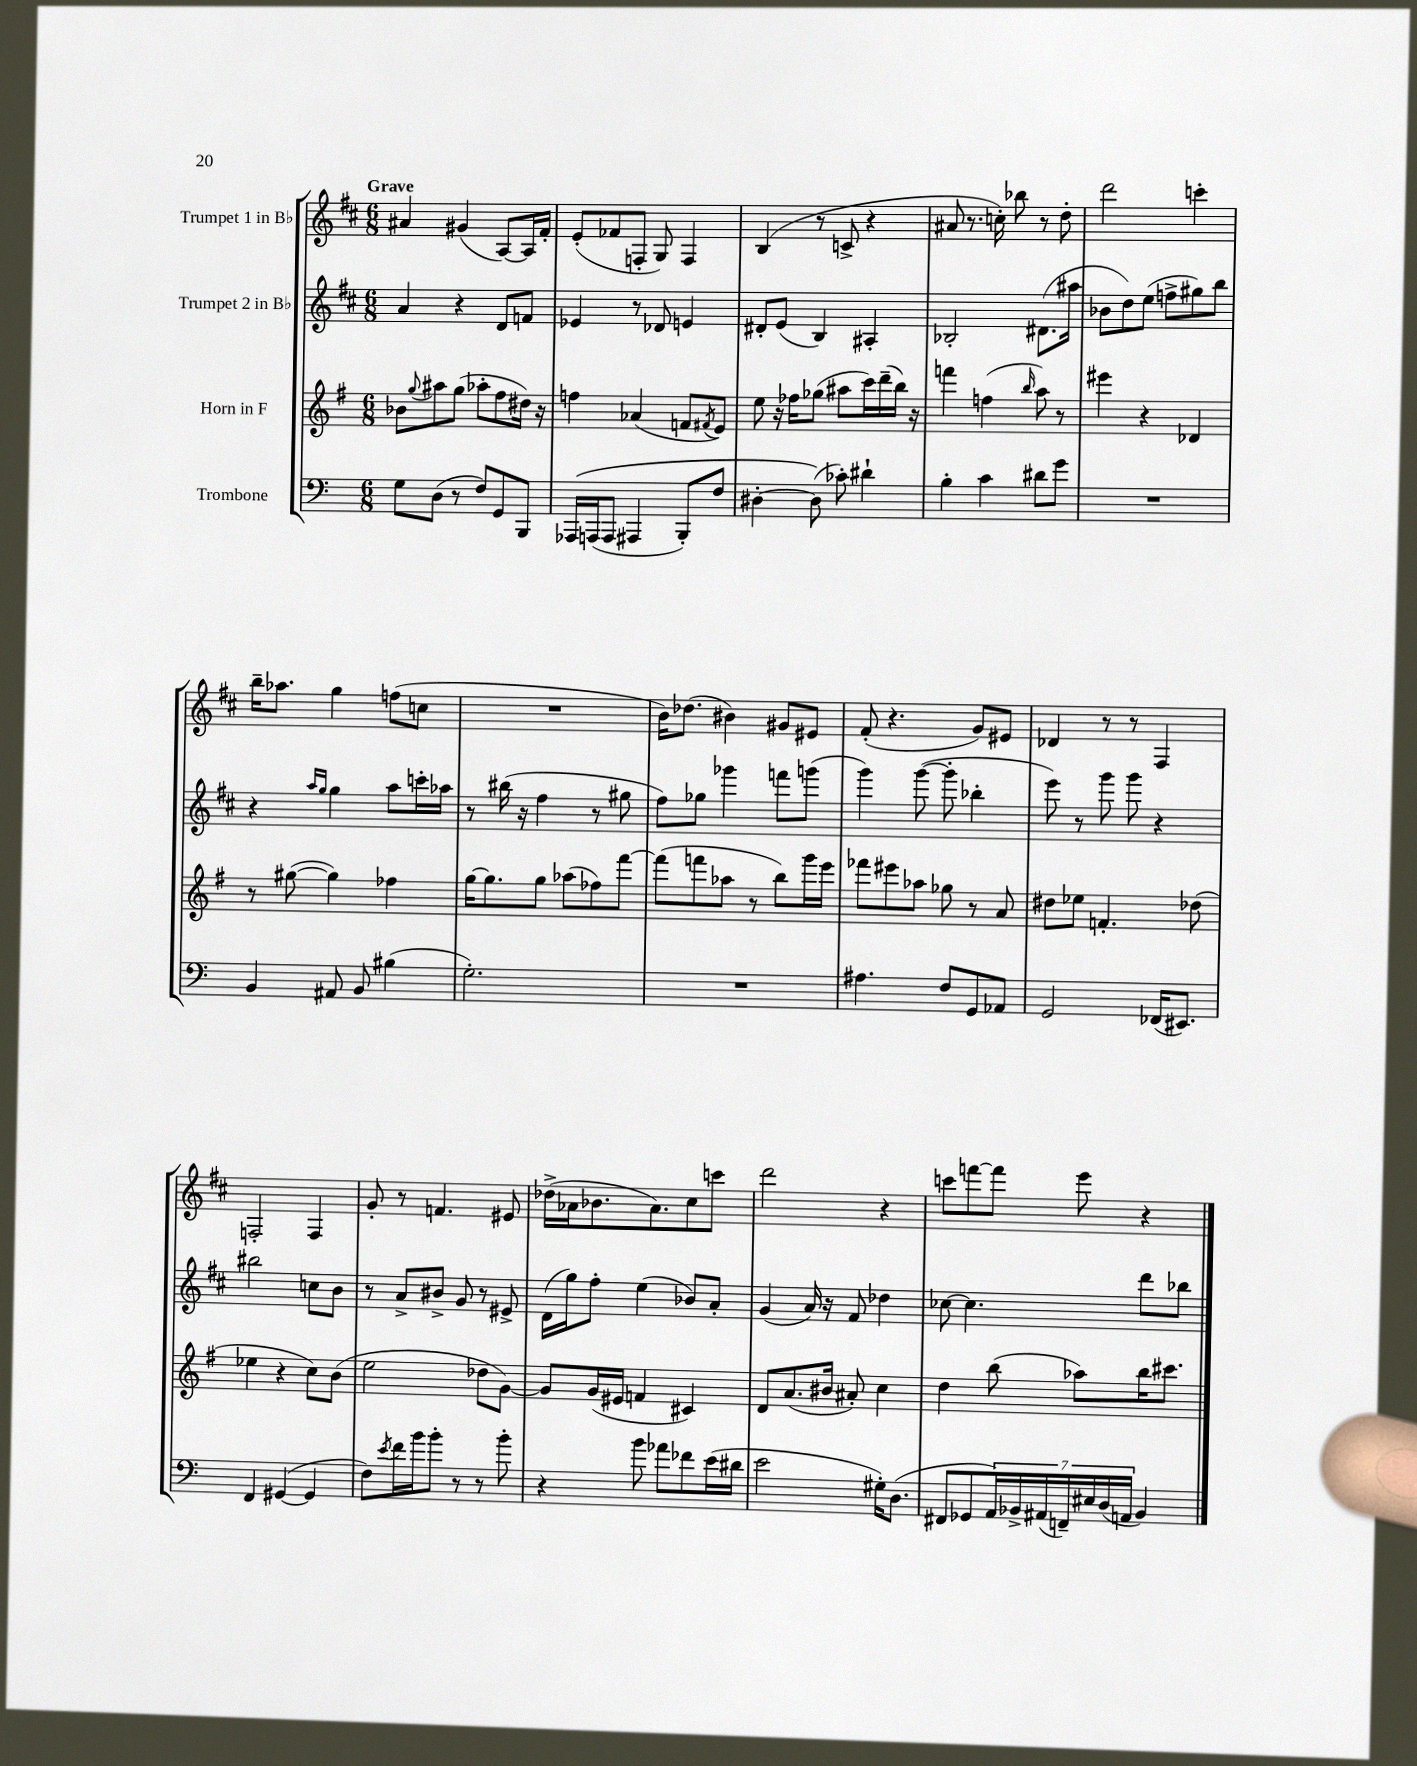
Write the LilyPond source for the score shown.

<<
\new StaffGroup <<
\new Staff = "s0" \with { instrumentName = "Trumpet 1 in Bb" } {
    \clef treble \key d \major \numericTimeSignature \time 6/8 \tempo "Grave"
    ais'4 gis'4( a8~) a16 fis'16-. |
    e'8-.( fes'8 f8-. g8) f4 |
    b4( r8 c'8-> r4 |
    ais'8 r8. c''16-.) bes''8 r8 d''8-. |
    d'''2 c'''4-. |
    b''16-- aes''8. g''4 f''8( c''8 |
    R2. |
    b'16) des''8.( bis'4) gis'8 eis'8 |
    fis'8-.( r4. g'8) eis'8 |
    des'4 r8 r8 fis4 |
    f2-. f4 |
    g'8-. r8 f'4. eis'8 |
    des''16->( aes'16 bes'8. aes'8.) cis''8 c'''8 |
    d'''2 r4 |
    c'''8 f'''8~ f'''8 e'''8 r4 \bar "|." |
}
\new Staff = "s1" \with { instrumentName = "Trumpet 2 in Bb" } {
    \clef treble \key d \major \numericTimeSignature \time 6/8
    a'4 r4 d'8 f'8 |
    ees'4 r8 des'8 e'4 |
    dis'8-. e'8( b4) ais4-. |
    bes2-. dis'8.( ais''16 |
    bes'8 d''8) e''8( f''8-> gis''8) b''8 |
    r4 \grace { a''16 g''16 } g''4 a''8 c'''16-. aes''16 |
    r8 bis''16( r16 fis''4 r8 gis''8 |
    fis''8) ges''8 ges'''4 f'''8 g'''8( |
    g'''4) g'''8~( g'''8-. bes''4-. |
    e'''8) r8 g'''8 g'''8 r4 |
    bis''2 c''8 b'8 |
    r8 a'8-> bis'8-> g'8 r8 eis'8-> |
    d'16( g''16) fis''8-. e''4( bes'8) a'8-. |
    g'4( a'16) r16 fis'8 des''4 |
    ces''8~ ces''4. d'''8 bes''8 \bar "|." |
}
\new Staff = "s2" \with { instrumentName = "Horn in F" } {
    \clef treble \key g \major \numericTimeSignature \time 6/8
    bes'8 \appoggiatura { g''8 } ais''8 g''8( aes''8-. fis''8 dis''16) r16 |
    f''4 aes'4( f'8 \acciaccatura { fis'8 } e'8) |
    e''8 r16 fes''16 ges''8( ais''8 c'''16) d'''16--( b''16) r16 |
    f'''4 f''4( \grace { b''16 } a''8) r8 |
    eis'''4 r4 des'4 |
    r8 gis''8~( gis''4) fes''4 |
    g''16~ g''8. g''8 aes''8( fes''8) fis'''8~ |
    fis'''8( f'''8 aes''8 r8 b''8) g'''16 e'''16 |
    fes'''8 eis'''8 aes''8 ges''8 r8 a'8 |
    dis''8 ees''8 f'4.-. des''8( |
    ees''4 r4 c''8) b'8( |
    e''2 des''8 g'8~) |
    g'8 g'16( eis'16 f'4 cis'4) |
    d'8 a'8.( bis'16 ais'8-.) c''4 |
    d''4 b''8( aes''8) b''16 cis'''8. \bar "|." |
}
\new Staff = "s3" \with { instrumentName = "Trombone" } {
    \clef bass \key c \major \numericTimeSignature \time 6/8
    g8 d8( r8 f8) g,8 b,,8 |
    aes,,16\( a,,16( a,,8 ais,,4 b,,8-.) f8 |
    dis4~-. dis8(\) ces'8-.) dis'4-! |
    b4-. c'4 dis'8 g'8 |
    R2. |
    b,4 ais,8 b,8 bis4( |
    g2.-.) |
    R2. |
    ais4. f8 g,8 aes,8 |
    g,2 fes,16( eis,8.) |
    f,4 gis,4~( gis,4 |
    f8) \acciaccatura { e'8 } f'16 b'16 b'8-. r8 r8 b'8-. |
    r4 b'8 aes'8 fes'8 e'16( dis'16 |
    e'2 gis16-.) d8.( |
    fis,8 ges,8 \tuplet 7/4 { a,16) bes,16-> ais,16( f,16--) eis16 d16( a,16 } bes,4) \bar "|." |
}
>>
>>
\layout { \context { \Score \remove "Bar_number_engraver" } }
